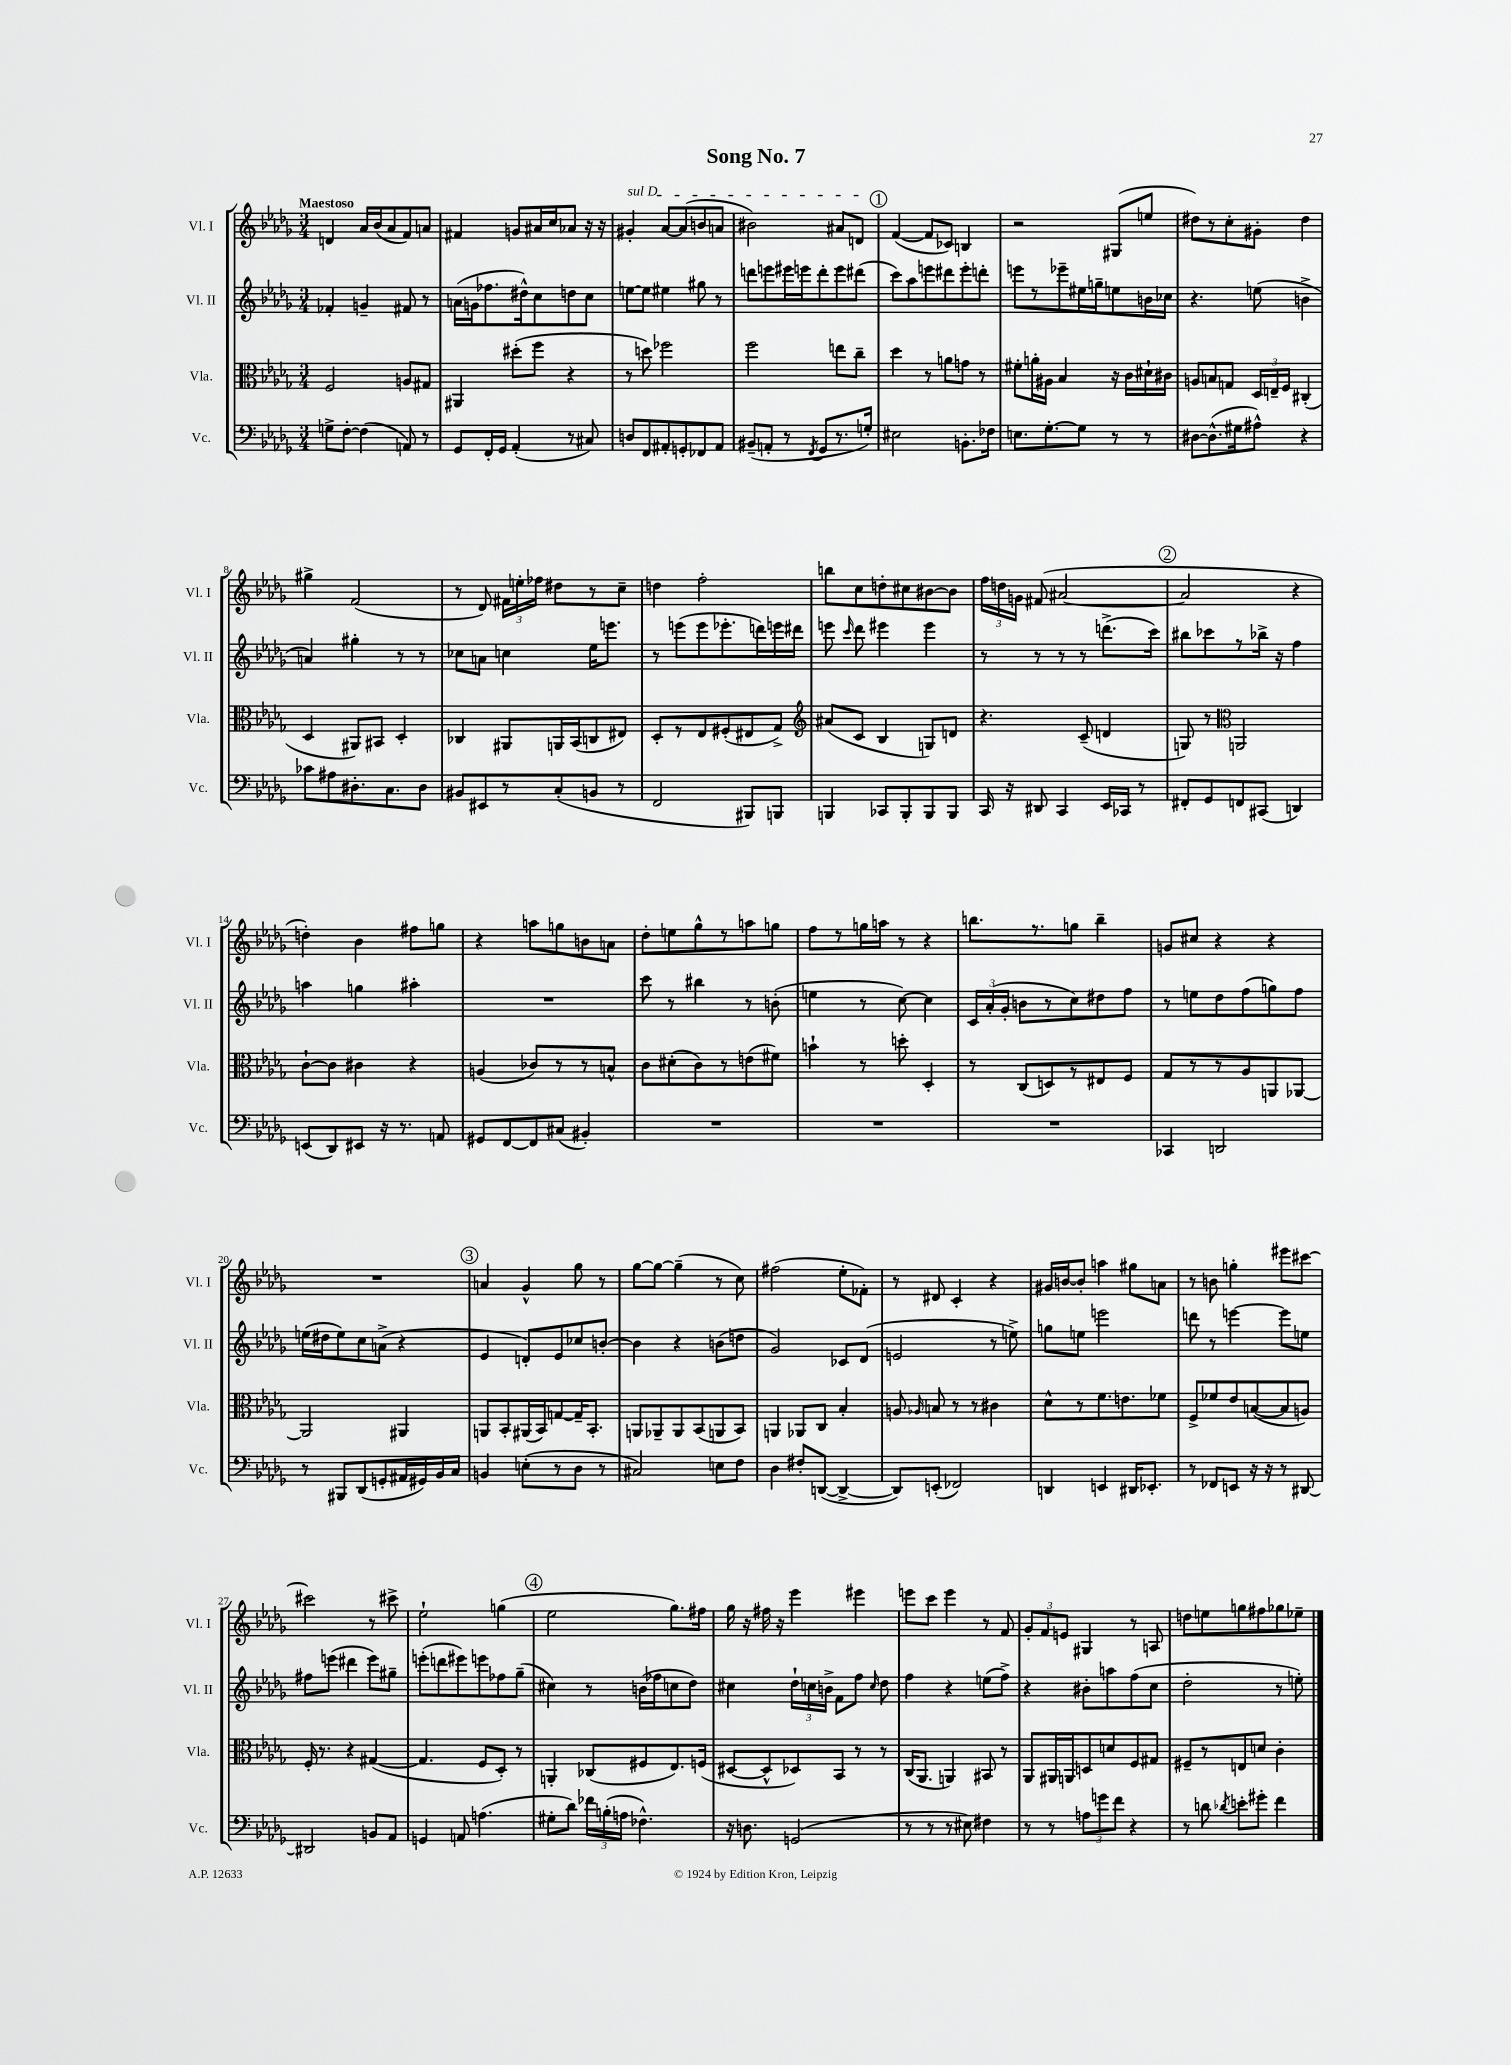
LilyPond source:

\header { title = "Song No. 7" }
<<
\new StaffGroup <<
\new Staff = "s0" \with { instrumentName = "Vl. I" shortInstrumentName = "Vl. I" } {
    \clef treble \key des \major \numericTimeSignature \time 3/4 \tempo "Maestoso"
    \autoBeamOff d'4 aes'16[ bes'16( aes'8 f'8) a'8] |
    fis'4 g'8[ ais'16 c''16 aes'8] r16 r16 |
    \once \override TextSpanner.bound-details.left.text = \markup { \italic "sul D" } gis'4-.\startTextSpan aes'8[~ aes'8( b'8 a'8] |
    bis'2) ais'8[ d'8]\stopTextSpan |
    \mark \markup { \circle "1" } f'4~( f'8[ ces'8]) b4 |
    r2 gis8[( e''8] |
    dis''8[) r8 c''8-. gis'8]-. dis''4 |
    gis''4-> f'2( |
    r8 des'8) \tuplet 3/2 { fis'16[ e''16-. fes''16] } dis''8[ r8 c''8]-- |
    d''4 f''2-. |
    b''8[ c''8 d''8-. cis''8 bis'8~ bis'8] |
    \tuplet 3/2 { f''16[ d''16 g'16] } fis'8( ais'2~ |
    \mark \markup { \circle "2" } ais'2 r4 |
    d''4-.) bes'4 fis''8[ g''8] |
    r4 a''8[ g''8 b'8 a'8] |
    des''8[-. e''8 ges''8-^ r8 a''8 g''8] |
    f''8[ r8 g''16 a''16] r8 r4 |
    b''8.[ r8. g''8] b''4-- |
    g'8[ cis''8] r4 r4 |
    R2. |
    \mark \markup { \circle "3" } a'4 ges'4-^ ges''8 r8 |
    ges''8[~ ges''8]~ ges''4--( r8 c''8) |
    fis''2( ees''8[-. fes'8]-.) |
    r8 dis'8 c'4-. r4 |
    gis'16[ b'16~ b'8]-. a''4 gis''8[ a'8] |
    r8 b'8 g''4-. eis'''8[ cis'''8]~ |
    cis'''2 r8 cis'''8-> |
    ees''2-! g''4( |
    \mark \markup { \circle "4" } ees''2 ges''8.[) fis''16] |
    ges''16 r16 fis''16 r16 ees'''4 eis'''4 |
    e'''8[ c'''8] e'''4 r8 f'8 |
    \tuplet 3/2 { ges'8[-. f'8 e'8] } gis4 r8 a8 |
    d''8[ e''8 g''8 fis''8 ges''8 ees''8]-- \bar "|." |
}
\new Staff = "s1" \with { instrumentName = "Vl. II" shortInstrumentName = "Vl. II" } {
    \clef treble \key des \major \numericTimeSignature \time 3/4
    \autoBeamOff fes'4-. g'4-- fis'8 r8 |
    a'16[( g'16 fes''8. dis''16-^) c''8 d''8 c''8] |
    e''8[~ e''8] eis''4 gis''8 r8 |
    d'''8[ e'''8 eis'''16 e'''16 d'''8-. e'''8 dis'''8]( |
    \mark \markup { \circle "1" } c'''8[) aes''8 e'''8 dis'''8 e'''8-. d'''8]-. |
    e'''8[ r8 ees'''8-- eis''16 g''16-- e''8 b'16 ces''16] |
    r4. e''8( b'4-> |
    a'4) gis''4-. r8 r8 |
    ces''8[ a'8] c''4 ees''16[ e'''8.] |
    r8 e'''8[( e'''8 ees'''8.-. d'''16) e'''16 dis'''16] |
    e'''8 \grace { c'''16 } des'''8 eis'''4 eis'''4 |
    r8 r8 r8 r8 d'''8.[->( c'''16]) |
    \mark \markup { \circle "2" } bis''8[ ces'''8 r8 bes''16]-> r16 f''4 |
    a''4 g''4 ais''4-. |
    R2. |
    c'''8 r8 bis''4 r8 b'8-.( |
    e''4 r8 c''8~) c''4 |
    \tuplet 3/2 { c'16[ aes'16-.( ges'16]-. } b'8[ r8 c''8) dis''8 f''8] |
    r8 e''8[ des''8 f''8( g''8) f''8] |
    e''16[( dis''16 e''8) c''8 a'8]->( r4 |
    \mark \markup { \circle "3" } ees'4 d'8[-.) ees'8 ces''8 b'8]~-. |
    b'4 r4 b'8[( d''8] |
    ges'2) ces'8[ des'8]( |
    e'2 r8 e''8->) |
    g''8[ e''8] e'''2 |
    d'''8 r8 e'''4~ e'''8[ e''8] |
    fis''8[ e'''8]( dis'''4 e'''8[) gis''8]-- |
    e'''8[-.( d'''8 eis'''8) e'''8 fes''8 ges''8]--( |
    \mark \markup { \circle "4" } cis''4) r8 b'16[( fes''16 c''8 des''8]) |
    cis''4 \tuplet 3/2 { des''16[-! c''16 b'16]-> } f'8[ f''8] \grace { c''16 } des''8 |
    f''4 r4 e''8[( f''8]->) |
    r4 bis'8[-. a''8 f''8( c''8] |
    des''2-. r8 e''8-.) \bar "|." |
}
\new Staff = "s2" \with { instrumentName = "Vla." shortInstrumentName = "Vla." } {
    \clef alto \key des \major \numericTimeSignature \time 3/4
    \autoBeamOff f2 a8[ gis8] |
    ais,4 dis''8[-.( f''8] r4 |
    r8 d''8) fes''2 |
    f''2 e''8[ c''8]-- |
    \mark \markup { \circle "1" } des''4 r8 a'8[ g'8] r8 |
    fis'8[-. a'16-. ais16] bes4 r16 c'16[ dis'16-! cis'16] |
    a8[ b8 g8] \tuplet 3/2 { des16[ e16-- f16] } cis4-.( |
    des4 ais,8[) bis,8] des4-. |
    ces4 ais,8[ a,16 bes,16( c8 eis8]) |
    des8[-. r8 ees8 fis8-.( eis8 ges8]->) |
    \clef treble ais'8[( c'8] bes4 g8[) d'8] |
    r4. c'8--( d'4 |
    \mark \markup { \circle "2" } g8) r8 \clef alto a,2 |
    c'8[~-! c'8] cis'4 r4 |
    a4( ces'8[) r8 r8 b8]-^ |
    c'8[ dis'8-.( c'8) r8 e'8( fis'8]) |
    b'4-! r8 d''8-. des4-. |
    r8 c8[( d8) r8 eis8 f8] |
    ges8[ r8 r8 aes8 a,8 aes,8]~ |
    aes,2 ais,4 |
    \mark \markup { \circle "3" } a,8[ bes,8-. ais,16( bes,16) g8~ g16-- bes,8.]-. |
    a,8[ aes,8-- aes,8 bes,8( a,8 bes,8]) |
    a,4 aes,8[ c8] bes4-. |
    a8 \grace { aes16 } b8 r8 r8 cis'4 |
    des'8[-^ r8 f'8. e'8. fes'8] |
    f8[-> fes'8 ees'8 b8~( b8 a8]) |
    f16-. r8. r4 gis4~( |
    gis4. f8[ des8]-.) r8 |
    \mark \markup { \circle "4" } a,4-. ces8[( fis8 ees8.) f16]( |
    dis8[~ dis8-^ des8) bes,8] r8 r8 |
    c16[( aes,8.] a,4) bis,8 r8 |
    aes,8[ ais,16 a,16 d8 d'8 f8 gis8] |
    fis8[-- r8 e8 d'8] c'4-. \bar "|." |
}
\new Staff = "s3" \with { instrumentName = "Vc." shortInstrumentName = "Vc." } {
    \clef bass \key des \major \numericTimeSignature \time 3/4
    \autoBeamOff g8[-> f8]~-. f4( a,8) r8 |
    ges,8[ f,16-. ges,16] aes,4-.( r8 cis8) |
    d8[ f,8 ais,8-. g,8-. fes,8 ais,8] |
    bis,8[--( a,8]-. r8 \acciaccatura { f,8 } ges,8[ r8. g16]-.) |
    \mark \markup { \circle "1" } eis2 b,8.[-. fes16] |
    e8.[ ges8.~-. ges8] r8 r8 |
    dis8[~ dis8.-^( gis16 ais8]-^) r4 |
    ces'8[ ais8 dis8.-. c8. dis8] |
    bis,8[ eis,8 r8 c8-.( b,8] r8 |
    f,2 bis,,8[) b,,8] |
    b,,4 ces,8[ b,,8-. b,,8 b,,8] |
    c,16 r16 dis,8 c,4 ees,16[ ces,16] r8 |
    \mark \markup { \circle "2" } fis,8[-. ges,8 f,8 cis,8]( d,4) |
    e,8[( des,8) eis,8] r16 r8. a,8 |
    gis,8[ f,8~ f,8 cis8]( bis,4-.) |
    R2. |
    R2. |
    R2. |
    ces,4 d,2 |
    r8 bis,,8[ des,8( g,8-. ais,16 gis,16) bes,16 c16] |
    \mark \markup { \circle "3" } b,4 e8[-.( r8 des8] r8 |
    cis2) e8[ f8] |
    des4 fis8[-. d,8]~( d,4~-> |
    d,8[) e,8]-.( fes,2) |
    d,4 e,4 dis,16[ ees,8.]-. |
    r8 fes,8[ e,8] r16 r16 r8 dis,8~ |
    dis,2 b,8[ aes,8] |
    g,4 a,8 a4.( |
    \mark \markup { \circle "4" } gis8[-. des'8]) \tuplet 3/2 { fes'16[ b16-.( a16] } fes4.-^) |
    r16 d8. g,2( |
    r8 r8 r8 eis8) fis4 |
    r8 r8 \tuplet 3/2 { a8[ g'8 f'8] } r4 |
    r8 d'8 \acciaccatura { des'8 } e'8[-. gis'8]-. f'4 \bar "|." |
}
>>
>>
